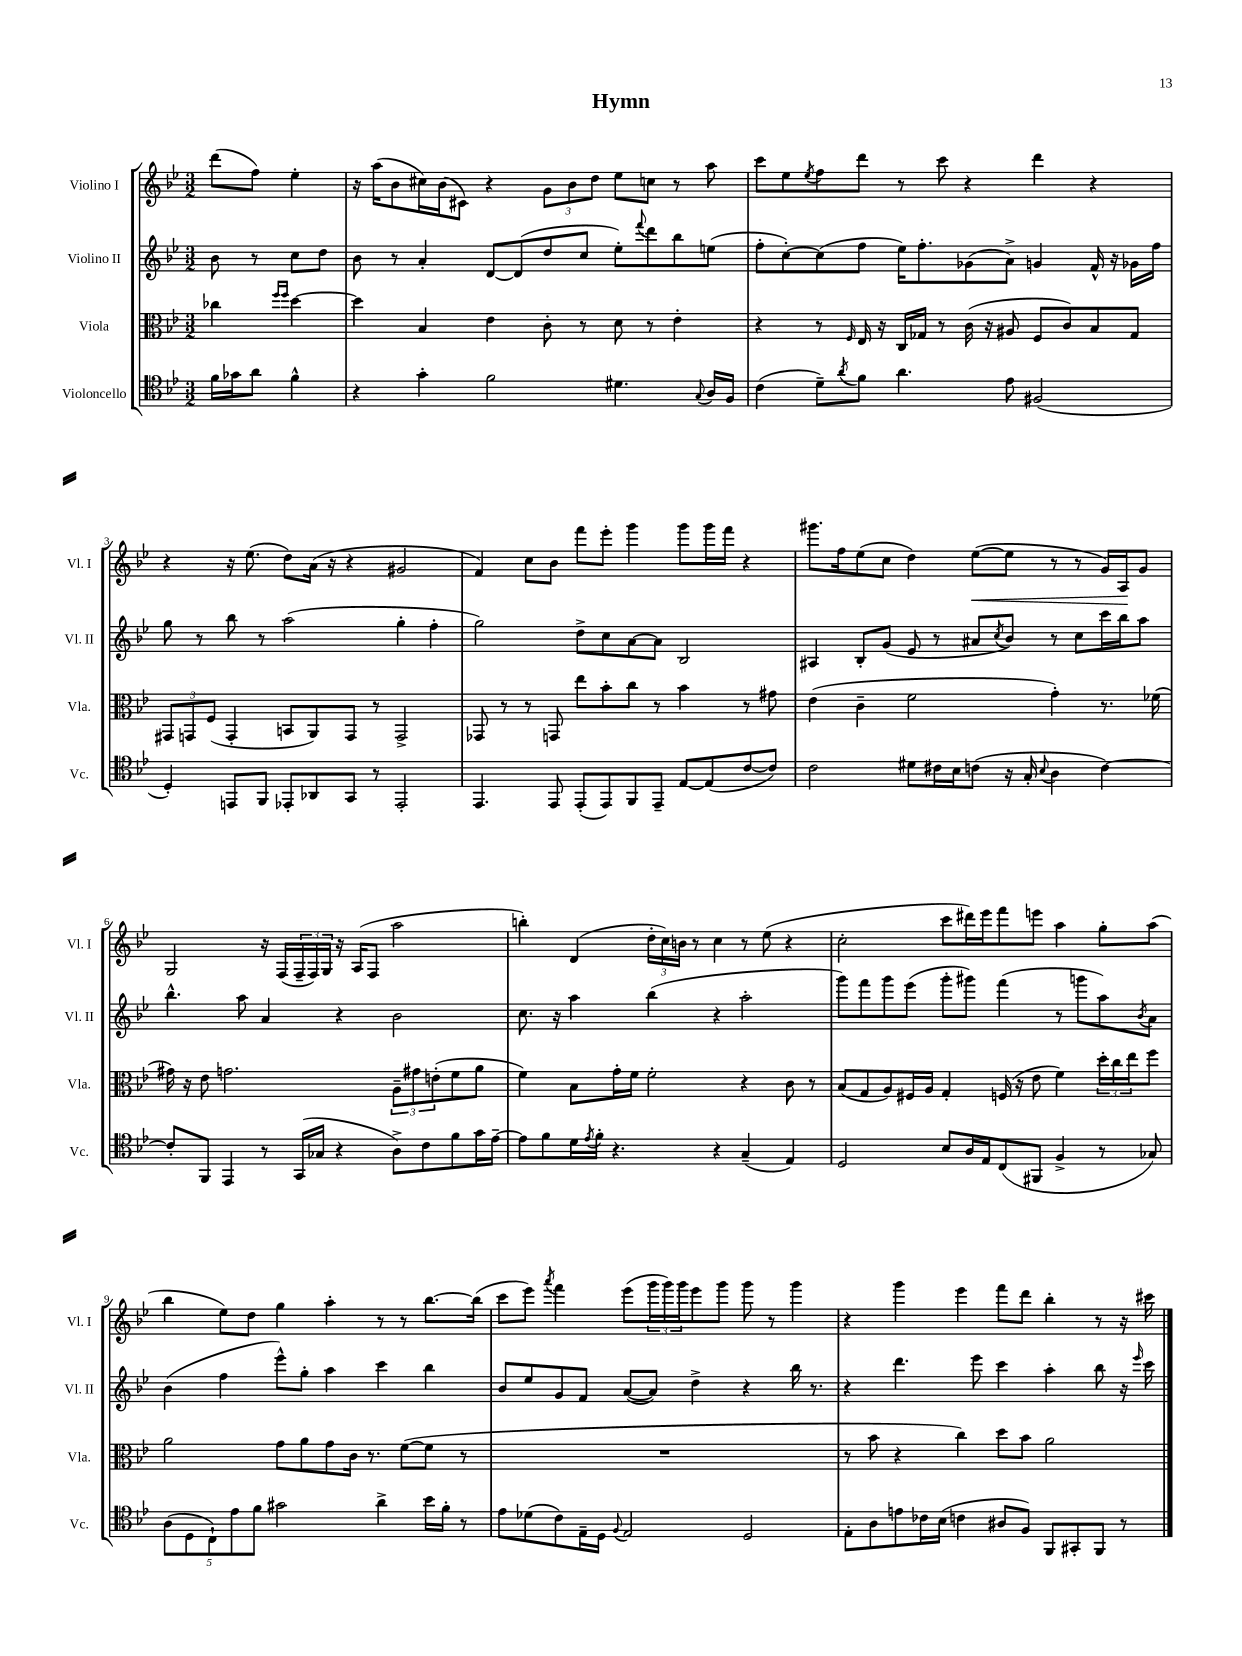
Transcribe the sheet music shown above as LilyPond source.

\header { title = "Hymn" }
<<
\new StaffGroup <<
\new Staff = "s0" \with { instrumentName = "Violino I" shortInstrumentName = "Vl. I" } {
    \clef treble \key bes \major \numericTimeSignature \time 3/2 \partial 2
    d'''8( f''8) ees''4-. |
    r16 a''16( bes'8 cis''16) bes'16( cis'8) r4 \tuplet 3/2 { g'8 bes'8 d''8 } ees''8 c''8 r8 a''8 |
    c'''8 ees''8 \acciaccatura { ees''8 } f''8 d'''8 r8 c'''8 r4 d'''4 r4 |
    r4 r16 ees''8.( d''8) a'16( r16 r4 gis'2 |
    f'4) c''8 bes'8 f'''8 ees'''8-. g'''4 g'''8 g'''16 f'''16 r4 |
    gis'''8. f''16 ees''8( c''8 d''4) ees''8~\<( ees''8 r8 r8 g'16) a16\! g'8 |
    g2 r16 f16( \tuplet 3/2 { f16-- f16) g16 } r16 a16( f8 a''2 |
    b''4-.) d'4( \tuplet 3/2 { d''16-. c''16) b'16 } r8 c''4 r8 ees''8( r4 |
    c''2-. c'''8 dis'''16) ees'''16 f'''8 e'''8 a''4 g''8-. a''8( |
    bes''4 ees''8) d''8 g''4 a''4-. r8 r8 bes''8.~ bes''16( |
    c'''8 ees'''8) \acciaccatura { a'''8 } f'''4 ees'''8( \tuplet 3/2 { g'''16 g'''16) g'''16 } ees'''8 g'''8 g'''8 r8 g'''4 |
    r4 g'''4 ees'''4 f'''8 d'''8 bes''4-. r8 r16 cis'''16 \bar "|." |
}
\new Staff = "s1" \with { instrumentName = "Violino II" shortInstrumentName = "Vl. II" } {
    \clef treble \key bes \major \numericTimeSignature \time 3/2 \partial 2
    bes'8 r8 c''8 d''8 |
    bes'8 r8 a'4-. d'8~ d'8( d''8 c''8 ees''8-.) \appoggiatura { f'''8 } d'''8 bes''8 e''8( |
    f''8-. c''8~-.) c''8( f''8 ees''16) f''8.-. ges'8( a'8->) g'4 f'16-^ r16 ges'16 f''16 |
    g''8 r8 bes''8 r8 a''2( g''4-. f''4-. |
    g''2) d''8-> c''8 a'8~ a'8 bes2 |
    ais4 bes8-. g'8( ees'8 r8 ais'8 \acciaccatura { c''8 } bes'8) r8 c''8 c'''16 bes''16 a''8 |
    bes''4.-^ a''8 a'4 r4 bes'2 |
    c''8. r16 a''4 bes''4( r4 a''2-. |
    g'''8) f'''8 g'''8 ees'''8( g'''8-. gis'''8) f'''4( r8 g'''8 a''8) \acciaccatura { bes'8 } a'8 |
    bes'4( f''4 ees'''8-^) g''8-. a''4 c'''4 bes''4 |
    bes'8 ees''8 g'8 f'8 a'8~( a'8) d''4-> r4 bes''16 r8. |
    r4 d'''4. ees'''8 c'''4 a''4-. bes''8 r16 \grace { ees'''16 } c'''16 \bar "|." |
}
\new Staff = "s2" \with { instrumentName = "Viola" shortInstrumentName = "Vla." } {
    \clef alto \key bes \major \numericTimeSignature \time 3/2 \partial 2
    ces''4 \grace { f''16 f''16 } d''4~ |
    d''4 bes4 ees'4 c'8-. r8 d'8 r8 ees'4-. |
    r4 r8 \grace { f16 } ees16 r16 c16 ges16 r8 c'16( r16 ais8 f8 c'8) bes8 ges8 |
    \tuplet 3/2 { gis,8 g,8 f8( } g,4-. b,8 a,8) g,8 r8 g,2-> |
    ges,8 r8 r8 g,8 ees''8 bes'8-. c''8 r8 bes'4 r8 gis'8 |
    ees'4( c'4-- f'2 g'4-.) r8. fes'16( |
    gis'16) r16 ees'8 g'2. \tuplet 3/2 { a8-- gis'8 e'8-.( } f'8 a'8 |
    f'4) bes8 g'16-. f'16 f'2-. r4 c'8 r8 |
    bes8( g8 a8) fis16 a16 g4-. f16( r16 ees'8 f'4) \tuplet 3/2 { d''16-. c''16 ees''16 } f''8 |
    a'2 g'8 a'8 g'8 c'16 r8. f'8~( f'8 r8 |
    R1. |
    r8 bes'8 r4 c''4) d''8 bes'8 a'2 \bar "|." |
}
\new Staff = "s3" \with { instrumentName = "Violoncello" shortInstrumentName = "Vc." } {
    \clef tenor \key bes \major \numericTimeSignature \time 3/2 \partial 2
    f'16 ges'16 a'8 f'4-^ |
    r4 g'4-. f'2 dis'4. \appoggiatura { g8 } a16 f16 |
    c'4( d'8--) \acciaccatura { a'8 } f'8 a'4. ees'8 fis2( |
    d4-.) e,8 f,8 ees,8-. aes,8 g,8 r8 ees,2-. |
    ees,4. ees,8 ees,8-.( ees,8) f,8 ees,8-- ees8~ ees8( c'8~ c'8) |
    c'2 dis'8 cis'16 bes16 c'8( r16 g16-. \appoggiatura { bes8 } a4 c'4~) |
    c'8-. f,8 ees,4 r8 g,16( ges16 r4 a8->) c'8 f'8 g'16 ees'16~-- |
    ees'8 f'8 d'16 \acciaccatura { ees'8 } f'16-. r4. r4 g4--( ees4) |
    d2 bes8 a16 ees16 c8( fis,8 f4-> r8 ges8) |
    \tuplet 5/4 { a8( d8 c8-!) ees'8 f'8 } gis'2 a'4-> bes'16 f'16-. r8 |
    ees'8 des'8( c'8) ees16-- d16 \appoggiatura { f8 } ees2 d2 |
    ees8-. a8 e'8 ces'16 bes16( c'4 ais8 f8) f,8 gis,8-. f,8 r8 \bar "|." |
}
>>
>>
